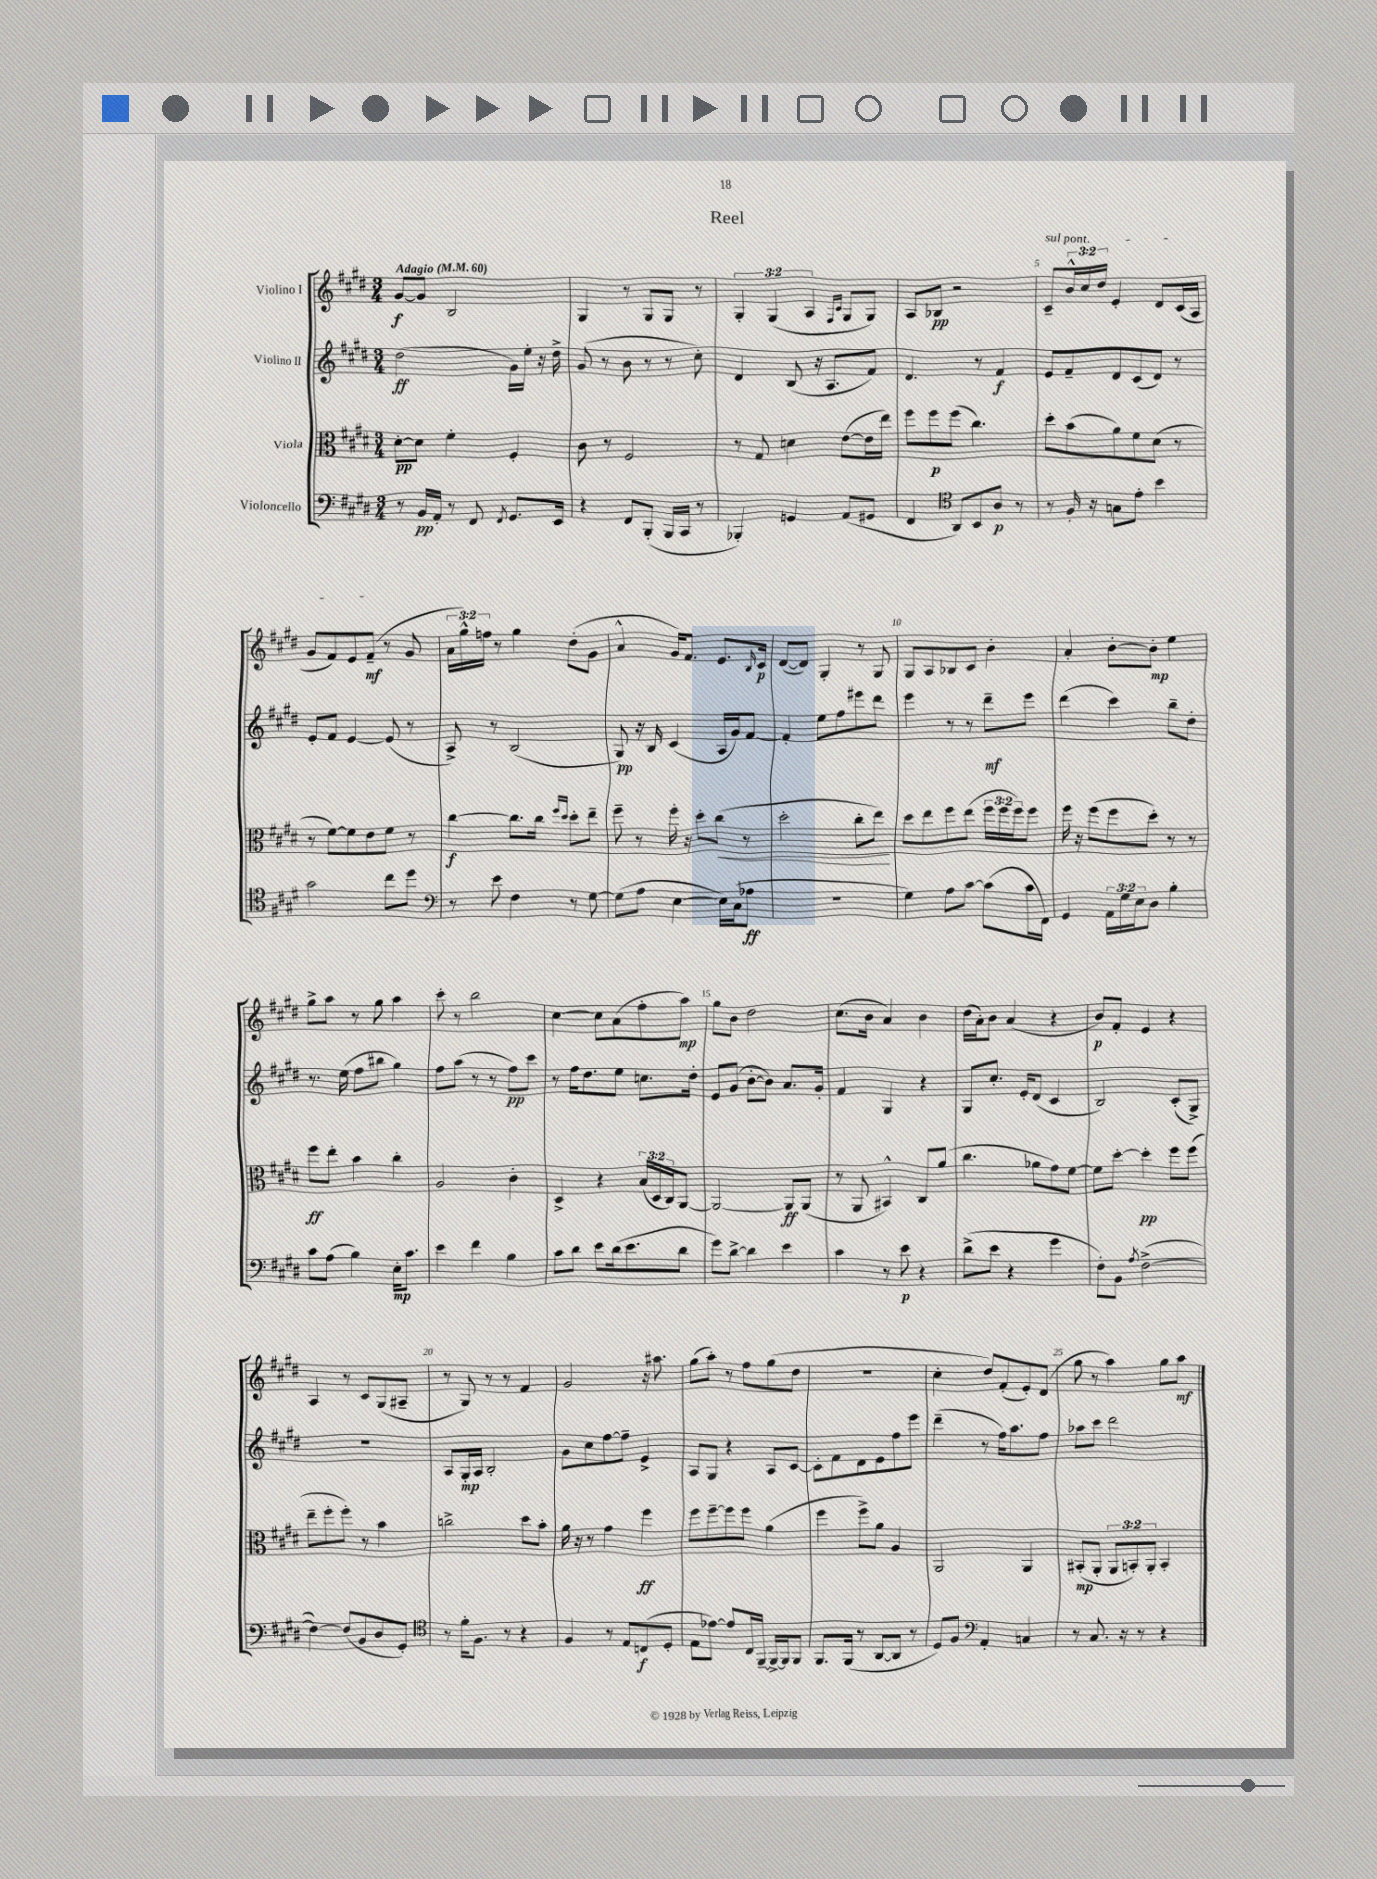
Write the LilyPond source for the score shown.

\header { title = "Reel" }
<<
\new StaffGroup <<
\new Staff = "s0" \with { instrumentName = "Violino I" } {
    \clef treble \key e \major \numericTimeSignature \time 3/4 \override Staff.TupletNumber.text = #tuplet-number::calc-fraction-text \tempo "Adagio" 4 = 60
    gis'8~\f gis'8 b2 |
    gis4 r8 gis8 gis8 r8 |
    \tuplet 3/2 { gis4-. gis4( a4 } \grace { fis16 cis'16 } gis8 gis8) |
    a8 bes8\pp r2 |
    \once \override TextSpanner.bound-details.left.text = \markup { \italic "sul pont." } cis'8--\startTextSpan \tuplet 3/2 { b'16-^ cis''16 dis''16 } e'4-. dis'8 cis'16( a16 |
    gis'8 fis'8) e'8 fis'8--\mf\stopTextSpan( r8 gis'8 |
    \tuplet 3/2 { a'16 gis''16-^) f''16 } r8 gis''4 dis''8-.( gis'8 |
    a'4-^ gis'16) fis'8. e'8. \grace { b16 } cis'16\p |
    dis'8~( dis'8) gis4-. r8 gis8 |
    gis8 a8 bes8 cis'8 b'4-. |
    a'4-. b'8~-. b'8-.\mp e''4 |
    gis''8-> a''8 r8 gis''8 a''4 |
    cis'''8-. r8 b''2 |
    cis''4~ cis''8 a'8( fis''8-. a''8\mp) |
    gis''8 b'8 dis''2 |
    cis''8.( b'16 a'4) b'4 |
    dis''16( a'16-.) b'8 a'4( r4 |
    b'8\p) fis'8-. e'4 r4 |
    a4 r8 cis'8 gis8( ais8-- |
    r8 gis8) r8 r8 fis'4 |
    gis'2 r16 ais''8. |
    gis''8( a''8-.) r8 fis''8 gis''8( dis''8 |
    R2. |
    cis''4-. dis''8) fis'8-.( e'8-.) dis'8( |
    gis''8 r8 a''4) gis''8 a''8\mf \bar "|." |
}
\new Staff = "s1" \with { instrumentName = "Violino II" } {
    \clef treble \key e \major \numericTimeSignature \time 3/4
    dis''2\ff( gis'16) e''16-. r16 dis''16-> |
    gis'8( r8 b'8 r8 r8 cis''8-.) |
    dis'4 b8( r16 a8. fis'8) |
    dis'4. r8 fis'4\f |
    e'8 fis'8-- dis'8 cis'8( dis'8) r8 |
    e'8-. fis'8 e'4~ e'8( r8 |
    a8->) r8 b2( |
    gis8\pp) r16 b16 cis'4( a16 gis'16) fis'8~ |
    fis'4-. e''8 fis''8 eis'''8 dis'''8 |
    e'''4 r8 r8 dis'''8--\mf e'''8 |
    dis'''4( cis'''4) b''8-- dis''8-. |
    r8. e''16( fis''8 bis''8 gis''4) |
    fis''8 a''8( r8 r8 fis''8\pp) cis'''8 |
    r8 fis''16 dis''8. e''8 c''8. dis''16-. |
    e'8 gis'8( b'8~-. b'8) a'8. gis'16-. |
    fis'4 gis4 r4 |
    gis8 cis''8.-. e'16-. dis'8( cis'4 |
    b2) cis'8-.( gis8->) |
    R2. |
    a8 gis16-.\mp a16 b2-. |
    gis'8 cis''8 fis''8~ fis''8-- e'4-> |
    a8 gis8 r4 a8 cis'8~ |
    cis'8-. fis'8 dis'8 e'8 fis''8 e'''8 |
    dis'''4--( r8 fis''16) a''8. fis''8 |
    aes''8 cis'''8 dis'''2 \bar "|." |
}
\new Staff = "s2" \with { instrumentName = "Viola" } {
    \clef alto \key e \major \numericTimeSignature \time 3/4 \override Staff.TupletNumber.text = #tuplet-number::calc-fraction-text
    dis'8~-.\pp dis'8 fis'4-. fis4-. |
    cis'8 r8 fis2 |
    r8 gis8 d'4 e'8~( e'16 e''16) |
    fis''8 fis''8\p fis''8( cis''4.) |
    dis''8-. b'8( a'8) fis'8 dis'8( r8 |
    r8 fis'8~) fis'8 e'8 fis'8 r8 |
    cis''4~\f cis''8. cis''16 \grace { fis''16 dis''16 } dis''8-. e''8-- |
    fis''8-- r8 fis''16-. r16 dis''8-. cis''8\<( r8 |
    dis''2-. cis''8-. e''8\!) |
    dis''8 e''8 fis''8 e''8( \tuplet 3/2 { fis''16 fis''16 fis''16) } fis''8 |
    fis''16 r16 fis''8( fis''8 dis''8-.) r8 r8 |
    fis''8\ff e''8-. b'4 cis''4-. |
    a2 cis'4-. |
    dis4-> r4 \tuplet 3/2 { b16( dis16 cis16) } a,8~ |
    a,2~ a,8\ff a,8( |
    r8 a,8 bis,4-^) cis8 a'8( |
    cis''4. aes'8 gis'8) fis'8~ |
    fis'8 dis''8~-. dis''4-.\pp fis''8 fis''8( |
    e''8-- fis''8-. fis''8-.) r8 b'4 |
    c''2-> dis''8 b'8-. |
    a'16 r16 r8 gis'4 fis''4\ff |
    fis''8 fis''8~-- fis''8 fis''8 a'4( |
    fis''4 fis''8->) a'8 a4 |
    a,2 a,4 |
    bis,8-.\mp( a,8-. \tuplet 3/2 { a,8 b,8-.) a,8-. } b,4-. \bar "|." |
}
\new Staff = "s3" \with { instrumentName = "Violoncello" } {
    \clef bass \key e \major \numericTimeSignature \time 3/4 \override Staff.TupletNumber.text = #tuplet-number::calc-fraction-text
    r8 b,16\pp a,16-. r8 fis,8 \acciaccatura { fis,8 } gis,8. e,16 |
    r4 fis,8 b,,8-.( b,,16 cis,16 r8 |
    bes,,4-.) g,4 a,8( gis,8 |
    fis,4 \clef tenor a,8) b,8 a8\p r8 |
    r8 fis16-. r16 g8 e'8-. b'4 |
    gis'2 cis''8 dis''8 |
    \clef bass r8 e'8 fis4 r8 gis8~ |
    gis8( a8 e4~ e16) cis16( aes8\ff |
    R2. |
    gis4) a8 cis'8~ cis'8( cis'16 fis,16) |
    gis,4 \tuplet 3/2 { a,16 gis16 e16 } dis8 b4-. |
    cis'8 a8( b4) e16-.\mp cis'8. |
    e'4 fis'4 b4 |
    cis'8 dis'8 e'8 dis'16( e'8. dis'8 |
    gis'8) dis'8~-> dis'4 e'4 |
    cis'4 r8 e'8\p r4 |
    dis'8->( e'8 r4 gis'4 |
    fis8-.) b,8 \acciaccatura { a8 } fis2~->( |
    fis4~) fis8( b,8 dis8 gis,8-.) |
    \clef tenor r8 fis'16-. fis8. r8 r4 |
    fis4 r8 e8 c8\f( dis8-. |
    e8 ees'8~) ees'8 cis16 fis,16~-- fis,16~-> fis,16 fis,8 |
    fis,8. fis,16( r8 a,8~ a,8 r8 |
    dis8) fis8 \clef bass a,4-. c4 |
    r8 cis8. r16 r8 r4 \bar "|." |
}
>>
>>
\layout { \context { \Score \override BarNumber.break-visibility = ##(#f #t #t) barNumberVisibility = #(every-nth-bar-number-visible 5) } }
